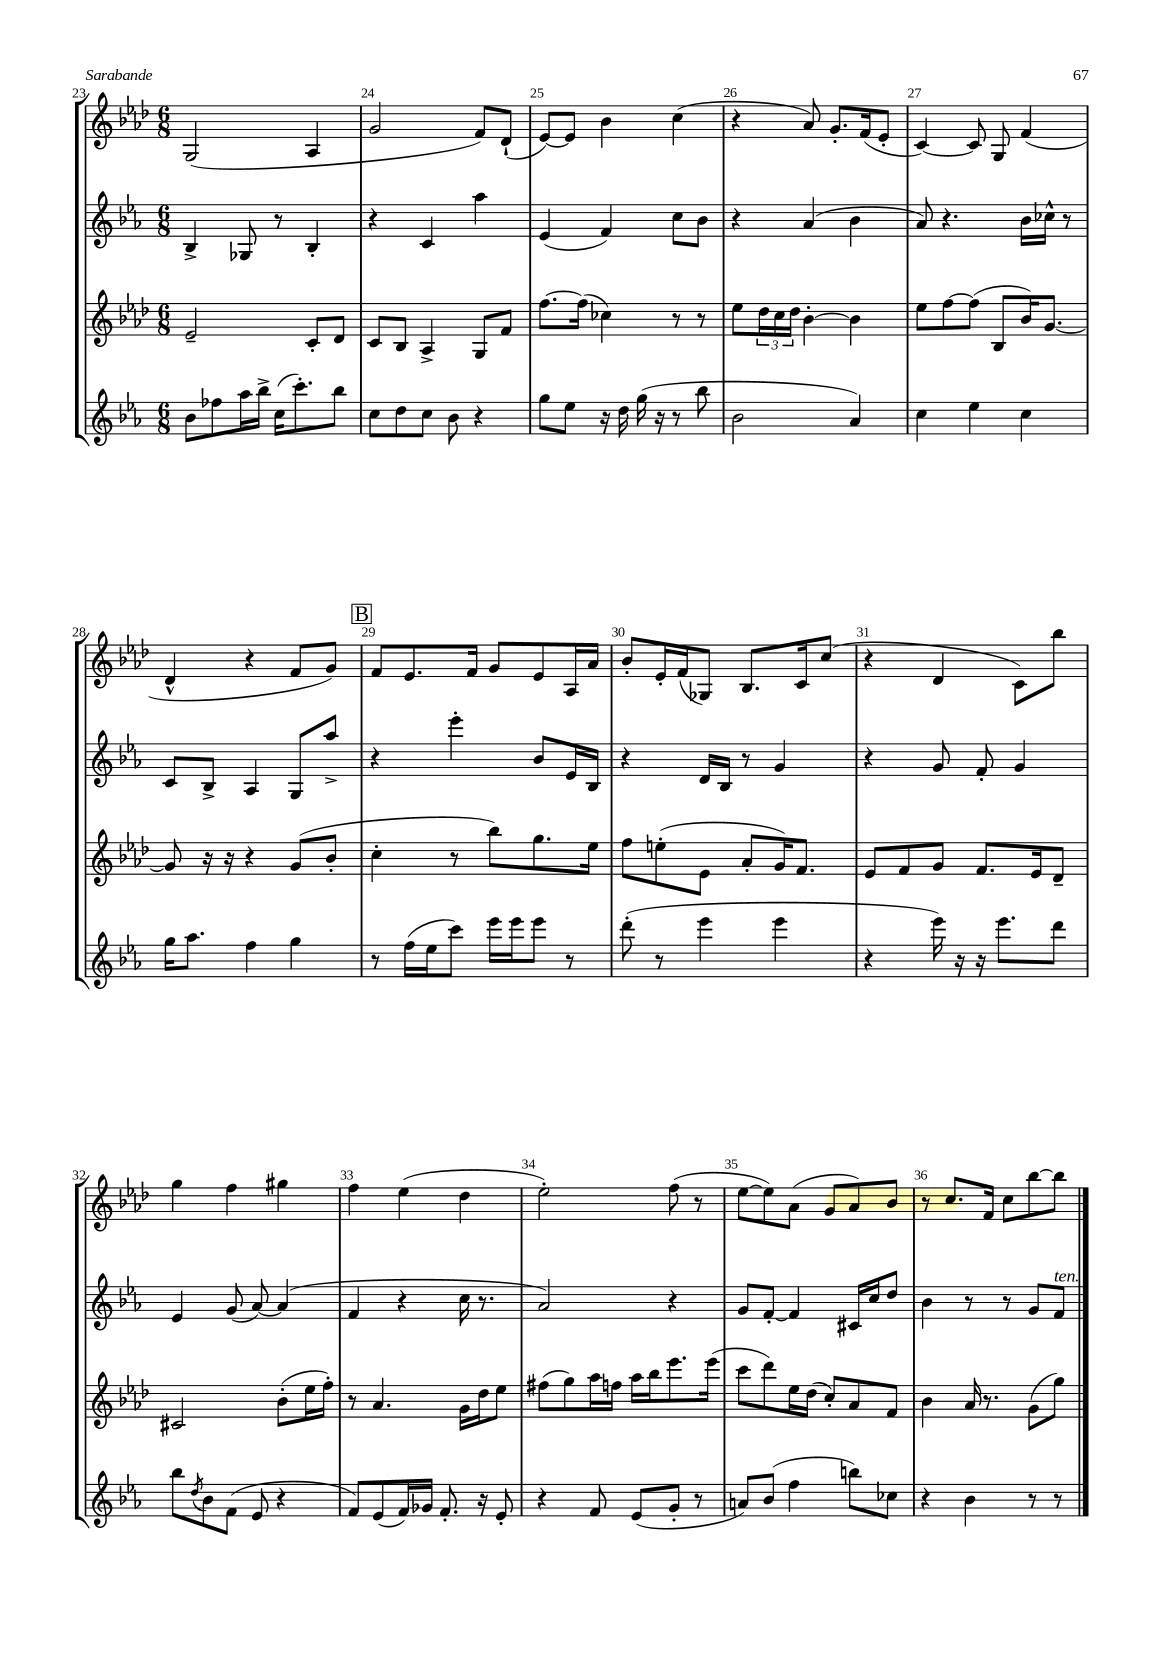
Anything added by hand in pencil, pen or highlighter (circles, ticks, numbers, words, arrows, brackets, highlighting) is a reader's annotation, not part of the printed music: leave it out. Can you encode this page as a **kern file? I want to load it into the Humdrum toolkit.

**kern	**kern	**kern	**kern
*staff4	*staff3	*staff2	*staff1
*clefG2	*clefG2	*clefG2	*clefG2
*k[b-e-a-]	*k[b-e-a-d-]	*k[b-e-a-]	*k[b-e-a-d-]
*M6/8	*M6/8	*M6/8	*M6/8
8b-	2e-~	4B-^	(2G
8ff-	.	.	.
16aa-	.	8G-	.
16bb-^	.	.	.
(16cc	.	8r	.
8.ccc')	.	.	.
.	8c'	4B-'	4A-
8bb-	8d-	.	.
=	=	=	=
8cc	8c	4r	2g
8dd	8B-	.	.
8cc	4A-^	4c	.
8b-	.	.	.
4r	8G	4aa-	8f)
.	8f	.	(8d-`
=	=	=	=
8gg	[8.ff	(4e-	[8e-)
8ee-	.	.	8e-]
.	(16ff]	.	.
16r	4cc-)	4f)	4b-
16dd	.	.	.
(16gg	.	.	.
16r	.	.	.
8r	8r	8cc	(4cc
8bb-	8r	8b-	.
=	=	=	=
2b-	8ee-	4r	4r
.	24dd-	.	.
.	24cc	.	.
.	24dd-	.	.
.	[4b-'	(4a-	8a-)
.	.	.	8.g'
4a-)	4b-]	4b-	.
.	.	.	(16f
.	.	.	8e-'
=	=	=	=
4cc	8ee-	8a-)	[4c)
.	[8ff	4.r	.
4ee-	(8ff]	.	8c]
.	8B-	.	8G
4cc	16b-)	16b-	(4f
.	[8.g	16cc-^^	.
.	.	8r	.
=	=	=	=
16gg	8g]	8c	4d-^^
8.aa-	.	.	.
.	16r	8B-^	.
.	16r	.	.
4ff	4r	4A-	4r
4gg	(8g	8G	8f
.	8b-'	8aa-^	8g)
=	=	=	=
8r	4cc'	4r	8f
(16ff	.	.	8.e-
16ee-	.	.	.
8ccc)	8r	4eee-'	.
.	.	.	16f
16eee-	8bb-)	.	8g
16eee-	.	.	.
8eee-	8.gg	8b-	8e-
8r	.	16e-	16A-
.	16ee-	16B-	16a-
=	=	=	=
(8ddd'	8ff	4r	8b-'
8r	(8ee'	.	16e-'
.	.	.	(16f
4eee-	8e-	16d	8G-)
.	.	16B-	.
.	8a-'	8r	8.B-
4eee-	16g)	4g	.
.	8.f	.	16c
.	.	.	(8cc
=	=	=	=
4r	8e-	4r	4r
.	8f	.	.
16eee-)	8g	8g	4d-
16r	.	.	.
16r	8.f	8f'	.
8.eee-	.	.	.
.	.	4g	8c)
.	16e-	.	.
8ddd	8d-~	.	8bb-
=	=	=	=
8bb-	2c#	4e-	4gg
8qdd	.	.	.
8b-	.	.	.
(8f	.	(8g	4ff
8e-	.	[8a-)	.
4r	(8b-'	(4a-]	4gg#
.	16ee-	.	.
.	16ff')	.	.
=	=	=	=
8f)	8r	4f	4ff
(8e-	4.a-	.	.
16f)	.	4r	(4ee-
16g-	.	.	.
8.f'	.	.	.
.	16g	16cc	4dd-
16r	16dd-	8.r	.
8e-'	8ee-	.	.
=	=	=	=
4r	(8ff#	2a-)	2ee-')
.	8gg)	.	.
8f	16aa-	.	.
.	16ff	.	.
(8e-	16aa-	.	.
.	16bb-	.	.
8g'	8.eee-	4r	(8ff
8r	.	.	8r
.	(16eee-	.	.
=	=	=	=
8a)	8ccc	8g	[8ee-
(8b-	8ddd-)	[8f'	8ee-])
4ff	16ee-	4f]	(8a-
.	(16dd-	.	.
.	8cc')	.	8g
8bb)	8a-	16c#	8a-)
.	.	16cc	.
8cc-	8f	8dd	8b-
=	=	=	=
4r	4b-	4b-	8r
.	.	.	8.cc
4b-	16a-	8r	.
.	8.r	.	16f
.	.	8r	8cc
8r	(8g	8g	[8bb-
8r	8gg)	8f	8bb-]
==	==	==	==
*-	*-	*-	*-
